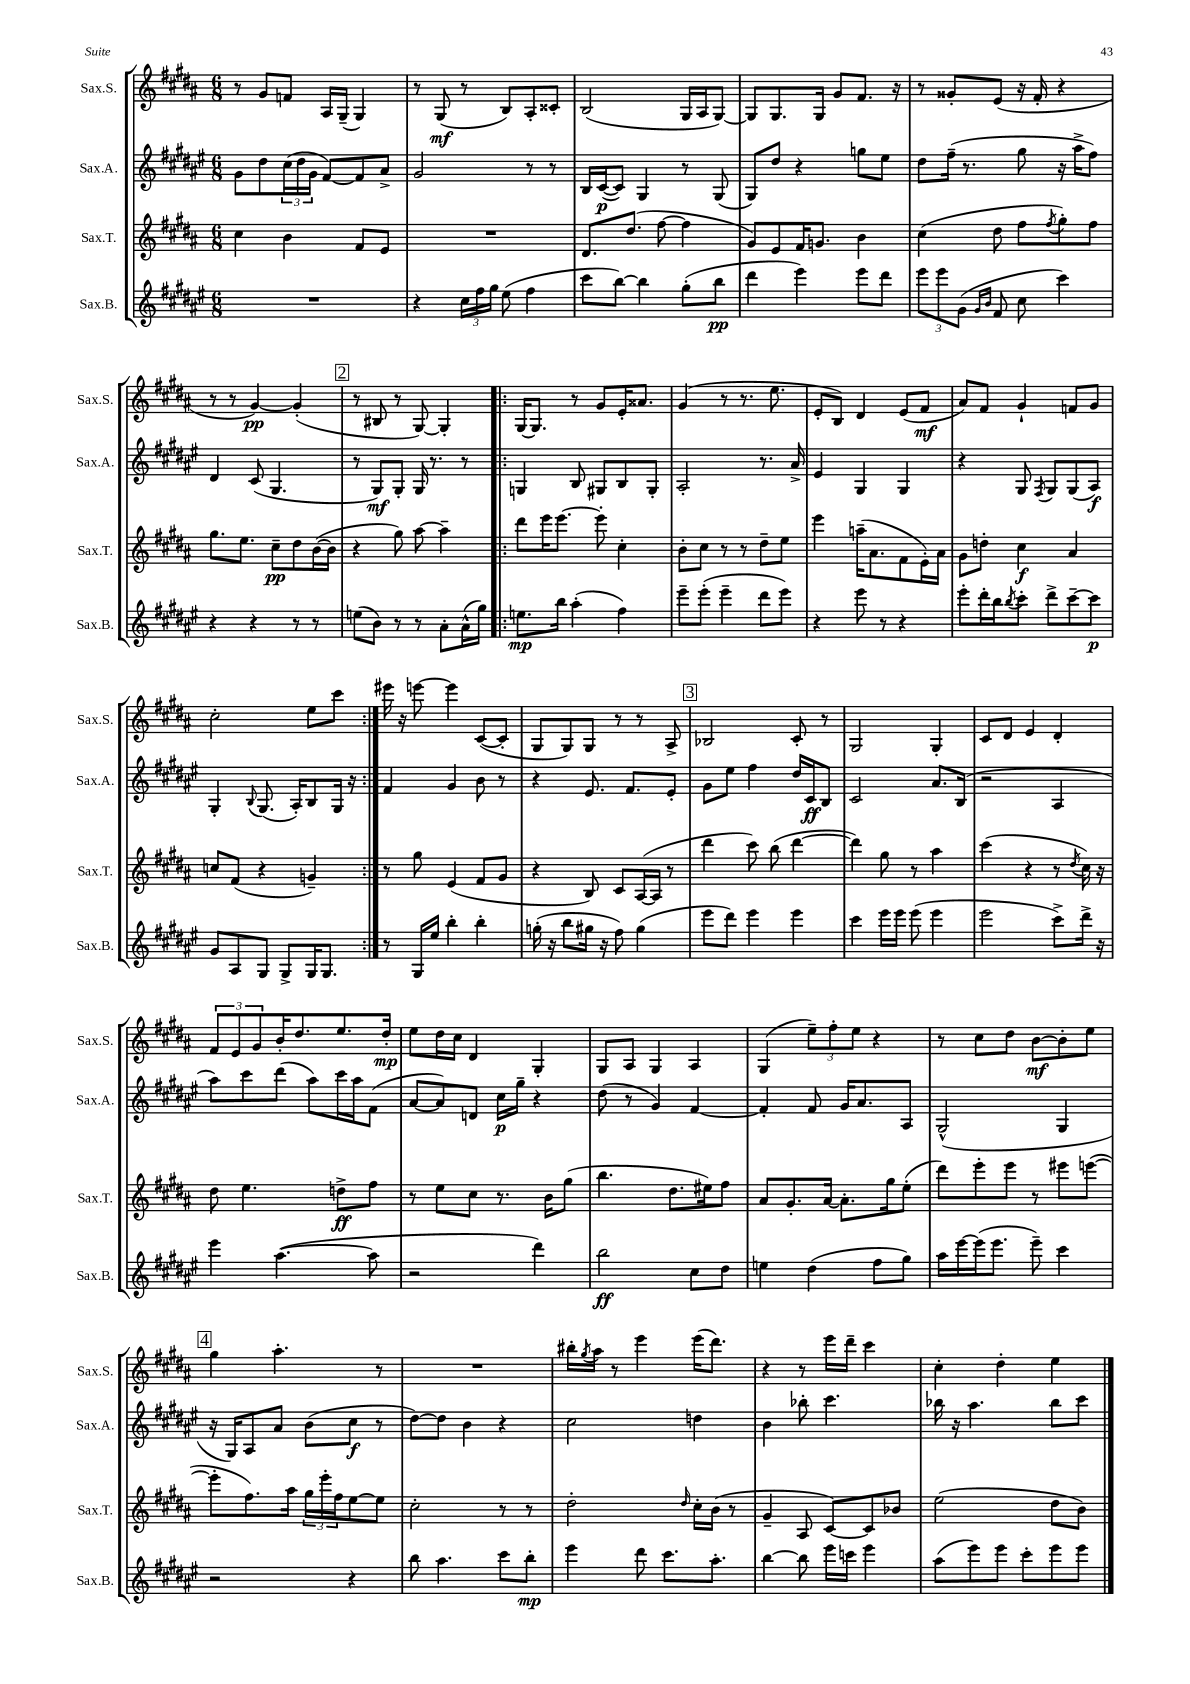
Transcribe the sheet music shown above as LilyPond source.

<<
\new StaffGroup <<
\new Staff = "s0" \with { instrumentName = "Sax.S." shortInstrumentName = "Sax.S." } {
    \clef treble \key b \major \numericTimeSignature \time 6/8
    r8 gis'8 f'8 ais16 gis16--( gis4) |
    r8 gis8\mf( r8 b8) ais8-. cisis'8-. |
    b2( gis16 ais16 gis8~) |
    gis8 gis8. gis16 gis'8 fis'8. r16 |
    r8 gisis'8-. e'8( r16 fis'16-. r4 |
    r8 r8 gis'4~\pp) gis'4-.( |
    \mark \markup { \box "2" } r8 bis8 r8 gis8~) gis4-. |
    \repeat volta 2 { gis16~ gis8. r8 gis'8 e'16-. aisis'8. |
    gis'4( r8 r8. e''8. |
    e'8-. b8) dis'4 e'8( fis'8\mf |
    ais'8) fis'8 gis'4-! f'8 gis'8 |
    cis''2-. e''8 cis'''8 | }
    eis'''16 r16 e'''8~ e'''4 cis'8~( cis'8-. |
    gis8 gis8) gis8 r8 r8 ais8-> |
    \mark \markup { \box "3" } bes2 cis'8-. r8 |
    gis2 gis4-. |
    cis'8 dis'8 e'4 dis'4-. |
    \tuplet 3/2 { fis'8 e'8 gis'8 } b'16-. dis''8. e''8. dis''16-.\mp |
    e''8 dis''16 cis''16 dis'4 gis4-. |
    gis8 ais8 gis4 ais4 |
    gis4( \tuplet 3/2 { e''8--) fis''8-. e''8 } r4 |
    r8 cis''8 dis''8 b'8~\mf b'8-. e''8 |
    \mark \markup { \box "4" } gis''4 ais''4.-. r8 |
    R2. |
    bis''16-. \acciaccatura { gis''8 } ais''16 r8 e'''4 e'''16( dis'''8.) |
    r4 r8 e'''16 dis'''16-- cis'''4 |
    cis''4-. dis''4-. e''4 \bar "|." |
}
\new Staff = "s1" \with { instrumentName = "Sax.A." shortInstrumentName = "Sax.A." } {
    \clef treble \key fis \major \numericTimeSignature \time 6/8
    gis'8 dis''8 \tuplet 3/2 { cis''16( dis''16 gis'16 } fis'8~) fis'8 ais'8-> |
    gis'2 r8 r8 |
    b16 cis'16~\p( cis'8) gis4 r8 gis8( |
    gis8) dis''8 r4 g''8 eis''8 |
    dis''8 fis''16--( r8. gis''8 r16 ais''16-> fis''8) |
    dis'4 cis'8( gis4. |
    \mark \markup { \box "2" } r8 gis8\mf) gis8-. gis16 r8. r8 |
    \repeat volta 2 { g4 b8 gis8 b8 gis8-. |
    ais2-. r8. ais'16-> |
    eis'4 gis4 gis4 |
    r4 gis8 \acciaccatura { fis8 } gis8 gis8( ais8\f) |
    gis4-. \appoggiatura { b8 } gis8.( ais16-.) b8 gis16 r16 | }
    fis'4 gis'4 b'8 r8 |
    r4 eis'8. fis'8. eis'8-. |
    \mark \markup { \box "3" } gis'8 eis''8 fis''4 dis''16 cis'16\ff b8 |
    cis'2 ais'8. b16( |
    r2 ais4 |
    ais''8) cis'''8 dis'''8( ais''8) cis'''16 ais''16 fis'8( |
    ais'8~ ais'8) d'8 cis''16\p gis''16-- r4 |
    dis''8( r8 gis'4) fis'4~ |
    fis'4-. fis'8 gis'16 ais'8. ais8 |
    gis2-^( gis4 |
    \mark \markup { \box "4" } r16 gis16) ais8 ais'8 b'8( cis''8\f r8 |
    dis''8~) dis''8 b'4 r4 |
    cis''2 d''4 |
    b'4 bes''8-. cis'''4. |
    bes''16 r16 ais''4. bes''8 cis'''8 \bar "|." |
}
\new Staff = "s2" \with { instrumentName = "Sax.T." shortInstrumentName = "Sax.T." } {
    \clef treble \key b \major \numericTimeSignature \time 6/8
    cis''4 b'4 fis'8 e'8 |
    R2. |
    dis'8. dis''8.( fis''8~ fis''4 |
    gis'8) e'8 fis'16 g'8. b'4 |
    cis''4( dis''8 fis''8 \acciaccatura { fis''8 } gis''8-.) fis''8 |
    gis''8. e''8. cis''8--\pp dis''8 b'16~( b'16 |
    \mark \markup { \box "2" } r4 gis''8) ais''8~ ais''4-- |
    \repeat volta 2 { dis'''8 e'''16 e'''8.~ e'''8-. cis''4-. |
    b'8-. cis''8 r8 r8 dis''8-- e''8 |
    e'''4 a''16--( ais'8. fis'8 e'16-.) ais'16 |
    gis'8 d''8-. cis''4\f ais'4 |
    c''8 fis'8( r4 g'4--) | }
    r8 gis''8 e'4( fis'8 gis'8 |
    r4 b8) cis'8 ais16~( ais16 r8 |
    \mark \markup { \box "3" } dis'''4 cis'''8) b''8( dis'''4~ |
    dis'''4) gis''8 r8 ais''4 |
    cis'''4( r4 r8 \acciaccatura { dis''8 } cis''16) r16 |
    dis''8 e''4. d''8->\ff fis''8 |
    r8 e''8 cis''8 r8. b'16 gis''8( |
    b''4. dis''8. eis''16) fis''8 |
    ais'8 gis'8.-. ais'16~ ais'8.-. gis''16 e''8-.( |
    dis'''8) e'''8-. e'''8 r8 eis'''8 e'''8~( |
    \mark \markup { \box "4" } e'''8-. fis''8.) ais''16 \tuplet 3/2 { gis''16 e'''16-. fis''16 } e''8~ e''8 |
    cis''2-. r8 r8 |
    dis''2-. \grace { dis''16 } cis''16-. b'16( r8 |
    gis'4-- ais8 cis'8~) cis'8 bes'8 |
    e''2( dis''8 b'8) \bar "|." |
}
\new Staff = "s3" \with { instrumentName = "Sax.B." shortInstrumentName = "Sax.B." } {
    \clef treble \key fis \major \numericTimeSignature \time 6/8
    R2. |
    r4 \tuplet 3/2 { cis''16 fis''16 gis''16 } eis''8( fis''4 |
    cis'''8 b''8~) b''4 gis''8-.( b''8\pp |
    dis'''4 eis'''4) eis'''8 dis'''8 |
    \tuplet 3/2 { eis'''8 eis'''8 gis'8( } \grace { gis'16 b'16 } fis'8 cis''8 cis'''4) |
    r4 r4 r8 r8 |
    \mark \markup { \box "2" } e''8( b'8) r8 r8 ais'8-. ais'16-^( gis''16) |
    \repeat volta 2 { e''8.\mp b''16 ais''4-.( fis''4) |
    eis'''8-- eis'''8-.( eis'''4-- dis'''8 eis'''8) |
    r4 eis'''8 r8 r4 |
    eis'''8-. dis'''16-. b''16 \acciaccatura { b''8 } cis'''8-. dis'''8-> cis'''8~-- cis'''8\p |
    gis'8 ais8 gis8 gis8-> gis16 gis8. | }
    r8 gis16 eis''16 b''4-. b''4-. |
    g''16-.( r16 b''8 gis''16 r16 fis''8) gis''4( |
    \mark \markup { \box "3" } eis'''8 dis'''8) eis'''4 eis'''4 |
    cis'''4 eis'''16 eis'''16 eis'''8( eis'''4 |
    eis'''2 cis'''8->) dis'''16-> r16 |
    eis'''4 ais''4.~( ais''8 |
    r2 dis'''4) |
    b''2\ff cis''8 dis''8 |
    e''4 dis''4( fis''8 gis''8) |
    ais''16 eis'''16~ eis'''16( eis'''8. eis'''8--) cis'''4 |
    \mark \markup { \box "4" } r2 r4 |
    b''8 ais''4. cis'''8 b''8-.\mp |
    eis'''4 dis'''8 cis'''8. ais''8.-. |
    b''4~ b''8 eis'''16 c'''16 eis'''4 |
    ais''8( eis'''8) eis'''8 cis'''8-. eis'''8 eis'''8 \bar "|." |
}
>>
>>
\layout { \context { \Score \remove "Bar_number_engraver" } }
